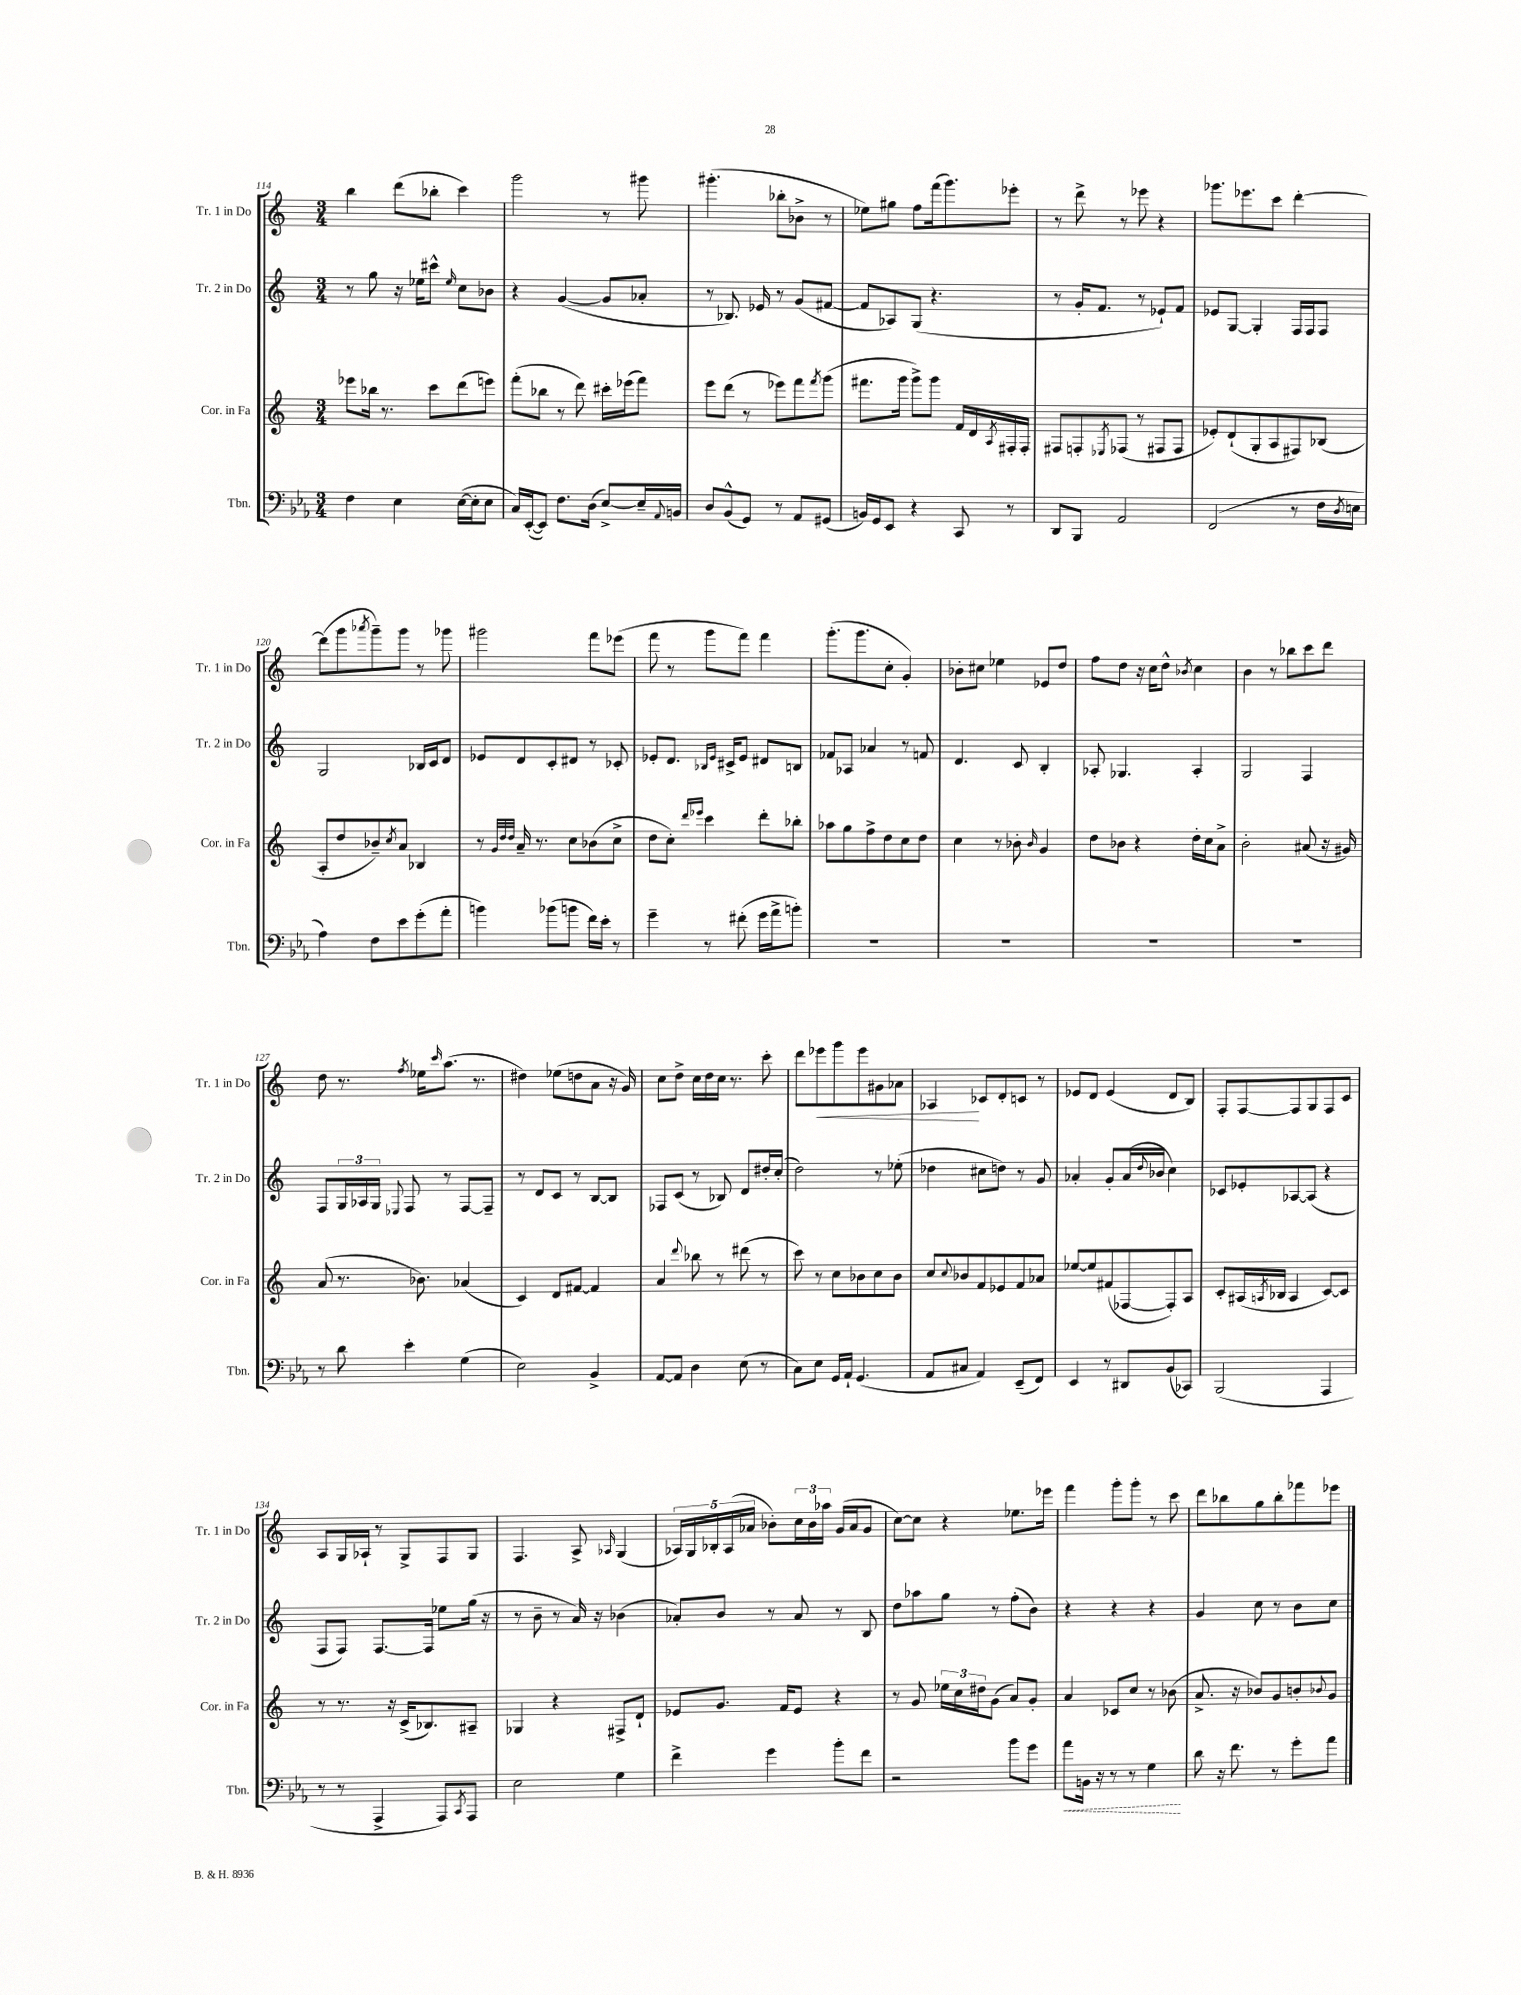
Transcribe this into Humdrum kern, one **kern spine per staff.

**kern	**dynam	**kern	**kern	**kern	**dynam
*part4	*part4	*part3	*part2	*part1	*part1
*staff4	*staff4	*staff3	*staff2	*staff1	*staff1
*I"Tbn.	*	*I"Cor. in Fa	*I"Tr. 2 in Do	*I"Tr. 1 in Do	*
*I'Tbn.	*	*I'Cor. in Fa	*I'Tr. 2 in Do	*I'Tr. 1 in Do	*
*clefF4	*	*clefG2	*clefG2	*clefG2	*
*k[b-e-a-]	*	*k[]	*k[]	*k[]	*
*M3/4	*	*M3/4	*M3/4	*M3/4	*
=114	=114	=114	=114	=114	=114
4F\	.	8eee-X\L	8r	4bb\	.
.	.	16bb-X\Jk	8gg\	.	.
.	.	8.r	.	.	.
4E-\	.	.	16r	(8ddd\L	.
.	.	.	16ee-X\KL	.	.
.	.	8ccc\L	8ccc#X^^\J	8bb-X'\J	.
.	.	.	16qqee-/	.	.
([16E-\LL	.	(8ddd\	8cc\L	4ccc\)	.
16E-'\J]	.	.	.	.	.
8E-\J	.	8eeen\J)	8b-X\J	.	.
=115	=115	=115	=115	=115	=115
16C/LL)	.	(8fff'\L	4r	2ggg\	.
([16EE-'/J	.	.	.	.	.
8EE-/J])	.	8bb-X\J	.	.	.
8.F\L	.	8r	([4g/	.	.
.	.	8ddd\)	.	.	.
(16D\Jk	.	.	.	.	.
[8E-^/L)	.	16ccc#X'\LL	8g/L]	8r	.
.	.	(16eee-X\J	.	.	.
16E-~/L]	.	8fff\J)	8a-X'/J	8ggg#X\	.
8qqAA-/	.	.	.	.	.
16BBn/JJ	.	.	.	.	.
=116	=116	=116	=116	=116	=116
8D/L	.	8eee\L	8r	(4.ggg#X'\	.
(8BB-^^/	.	(8ddd\J	8.B-X/)	.	.
8GG/J)	.	8r	.	.	.
.	.	.	16e-X/	.	.
8r	.	8eee-X\L)	8r	8bb-X'\L	.
8AA-/L	.	8fff\	(8g/L	8b-X^\J	.
.	.	8qfff/	.	.	.
(8GG#X/J	.	(8ggg\J	[8f#X/J	8r	.
=117	=117	=117	=117	=117	=117
16BBn/LL)	.	8.fff#X\L	8f#/L]	8ee-X\L)	.
16GG/J	.	.	.	.	.
8EE-/J	.	.	8A-X/)	8gg#X\J	.
.	.	16ggg\Jk	.	.	.
4r	.	8ggg^\L)	(8G/J	8ff\L	.
.	.	8ggg\J	4.r	(16fff\k	.
.	.	.	.	8.ggg\)	.
8CC/	.	16f/LL	.	.	.
.	.	16d/	.	.	.
.	.	8qA/	.	.	.
8r	.	16F#X'/	.	8eee-X'\J	.
.	.	16F#'/JJ	.	.	.
=118	=118	=118	=118	=118	=118
8DD/L	.	8F#X/L	8r	8r	.
8BBB-/J	.	8Fn'/	16g'/KL	8ddd^\	.
.	.	.	8.f/J	.	.
.	.	8qE-X/	.	.	.
2AA-/	.	(8F-X/J	.	8r	.
.	.	8r	8r	8eee-X\	.
.	.	8F#X/L	8e-X`/L)	4r	.
.	.	8F#/J	8f/J	.	.
=119	=119	=119	=119	=119	=119
(2FF/	.	8e-X'/L)	8e-X/L	8.ggg-X\L	.
.	.	(8d`/	[8G/J	.	.
.	.	.	.	8.eee-X\	.
.	.	8G'/	4G'/]	.	.
.	.	8A/	.	8ccc\J	.
8r	.	8F#X/)	16F/LL	[4ddd'\	.
.	.	.	16F/J	.	.
16F\LL	.	(8B-X/J	8F/J	.	.
8qD/	.	.	.	.	.
16En\JJ	.	.	.	.	.
!!LO:LB:g=z
=120	=120	=120	=120	=120	=120
4A-\)	.	8A'/L	2G/	(8ddd\L]	.
.	.	8dd/	.	8ggg\	.
.	.	.	.	8qaaa-X/	.
8F\L	.	8b-X~/)	.	8ggg~\)	.
.	.	8qcc/	.	.	.
8e-\	.	8a/J	.	8ggg\J	.
(8g'\	.	4B-X/	16B-X/LL	8r	.
.	.	.	16c/J	.	.
8a-'\J	.	.	8d/J	8ggg-X\	.
=121	=121	=121	=121	=121	=121
4bn\)	.	8r	8e-X/L	2ggg#X\	.
.	.	32qqg/LLL	.	.	.
.	.	32qqdd/	.	.	.
.	.	32qqdd/JJJ	.	.	.
.	.	16a~/	8d/	.	.
.	.	8.r	.	.	.
(8b-X\L	.	.	8c'/	.	.
8bn\J	.	8cc\L	8d#X/J	.	.
16f\LL)	.	(8b-X\	8r	8fff\L	.
16e-'\JJ	.	.	.	.	.
8r	.	8cc^\J	8c-X'/	(8eee-X\J	.
=122	=122	=122	=122	=122	=122
4g~\	.	8dd\L	8e-X'/L	8fff\	.
.	.	8cc'\J)	8.d/J	8r	.
.	.	16qqddd/LL	.	.	.
.	.	16qqeee-X/JJ	.	.	.
8r	.	4ccc\	.	8ggg\L	.
.	.	.	16qqB-X/LL	.	.
.	.	.	16qqe-/JJ	.	.
.	.	.	16c#X^/KL	.	.
(8f#X'\	.	.	8e-/J	8fff\J)	.
16g\LL	.	8ddd'\L	8d#X/L	4fff\	.
16a-^\J	.	.	.	.	.
8bn'\J)	.	8bb-X'\J	8Bn/J	.	.
=123	=123	=123	=123	=123	=123
2.r	.	8aa-X\L	8f-X/L	(8.ggg'\L	.
.	.	8gg\	8A-X/J	.	.
.	.	.	.	8.ggg\	.
.	.	8ff^\	4a-X/	.	.
.	.	8dd\	.	8cc'\J	.
.	.	8cc\	8r	4g'/)	.
.	.	8dd\J	8fn/	.	.
=124	=124	=124	=124	=124	=124
2.r	.	4cc\	4.d/	8b-X'\L	.
.	.	.	.	8cc#X\J	.
.	.	8r	.	4ee-X\	.
.	.	8b-X'\	8c/	.	.
.	.	16qqb-/	.	.	.
.	.	4g/	4B'/	8e-X/L	.
.	.	.	.	8dd/J	.
=125	=125	=125	=125	=125	=125
2.r	.	8dd\L	8A-X'/	8ff\L	.
.	.	8b-X\J	4.G-X/	8dd\J	.
.	.	4r	.	16r	.
.	.	.	.	16cc\KL	.
.	.	.	.	8dd^^\J	.
.	.	.	.	8qb-X/	.
.	.	16dd'\LL	4A-'/	4cc\	.
.	.	16cc\J	.	.	.
.	.	8a^\J	.	.	.
=126	=126	=126	=126	=126	=126
2.r	.	2b'\	2G/	4b\	.
.	.	.	.	8r	.
.	.	.	.	8bb-X\L	.
.	.	(8a#X/	4F/	8ccc\	.
.	.	16r	.	8ddd\J	.
.	.	16g#X/)	.	.	.
!!LO:LB:g=z
=127	=127	=127	=127	=127	=127
8r	.	(8a/	8F/L	8dd\	.
8d\	.	8.r	24G/L	8.r	.
.	.	.	24A-X/	.	.
.	.	.	24G/JJ	.	.
.	.	.	8qqE-X/	.	.
4e-'\	.	.	8F/	.	.
.	.	.	.	8qff/	.
.	.	8.b-X\)	.	16ee-X\KL	.
.	.	.	.	16qqccc/	.
.	.	.	8r	(8.aa\J	.
(4G\	.	(4a-X/	[8F/L	.	.
.	.	.	.	8.r	.
.	.	.	8F~/J]	.	.
=128	=128	=128	=128	=128	=128
2E-\)	.	4c/)	8r	4dd#X\)	.
.	.	.	8d/L	.	.
.	.	8d/L	8c/J	(8ee-X\L	.
.	.	[8f#X/J	8r	8ddn\	.
4BB-^/	.	4f#/]	[8B/L	8a\J	.
.	.	.	8B/J]	16r	.
.	.	.	.	16g/)	.
=129	=129	=129	=129	=129	=129
[8AA-/L	.	4a/	8F-X/L	8cc\L	.
8AA-/J]	.	.	(8c/J	8dd^\J	.
.	.	8qqddd/	.	.	.
4D\	.	8bb-X\	8r	16cc\LL	.
.	.	.	.	16dd\	.
.	.	8r	8B-X/)	16cc\JJ	.
.	.	.	.	8.r	.
(8E-\	.	(8ddd#X\	8d/L	.	.
8r	.	8r	16dd#X'/L	8ccc'\	.
.	.	.	(16cc'/JJ	.	.
=130	=130	=130	=130	=130	=130
8C\L)	.	8ccc\)	2dd\)	8ddd\L	.
!	!	!	!	!	!LO:HP:b
8E-\J	.	8r	.	8eee-X\	<
16GG/LL	.	8cc\L	.	8ggg\	.
16AA-`/JJ	.	.	.	.	.
(4.GG/	.	8b-X\	.	8eee-\	.
.	.	8cc\	8r	8g#X\	.
.	.	8b-\J	(8ee-X'\	8a-X\J	.
=131	=131	=131	=131	=131	=131
8AA-/L	.	8cc/L	4dd-X\	4A-X/	.
.	.	8qqcc/	.	.	.
8C#X/J	.	8b-X/	.	.	.
4AA-/)	.	8f/	8cc#X\L	8c-X/L	[
.	.	8e-X/	8ddn\J)	8d'/	.
(8EE-~/L	.	8f/	8r	8cn/J	.
8FF/J)	.	8a-X/J	8g/	8r	.
=132	=132	=132	=132	=132	=132
4EE-/	.	[8ee-X/L	4a-X'/	8e-X/L	.
.	.	8ee-/]	.	8d/J	.
8r	.	(8f#X/	8g'/L	(4e-/	.
8DD#X/L	.	[8F-X/	(16a-/L	.	.
.	.	.	8qqdd/	.	.
.	.	.	16b-X/JJ	.	.
(8BB-/	.	8F-'/])	4cc\)	8d/L	.
8CC-X/J)	.	8A/J	.	8B/J)	.
=133	=133	=133	=133	=133	=133
(2BBB-/	.	8c'/L	8c-X/L	8F'/L	.
.	.	(16A#X/L	8e-X'/	[8F/	.
.	.	8qAn/	.	.	.
.	.	16B-X/JJ	.	.	.
.	.	4A/	[8A-X/	8F/]	.
.	.	.	(8A-/J]	8G/	.
4AAA-/	.	[8c/L)	4r	8F/	.
.	.	8c/J]	.	8c/J	.
!!LO:LB:g=z
=134	=134	=134	=134	=134	=134
8r	.	8r	8F/L	8A/L	.
8r	.	8.r	8F/J)	16G/L	.
.	.	.	.	16A-X`/JJ	.
4AAA-^/	.	.	[8.F/L	8r	.
.	.	16r	.	.	.
.	.	(16c^/KL	.	8G^/L	.
.	.	8.B-X/)	16F/Jk]	.	.
8AAA-/L)	.	.	8ee-X\L	8F/	.
8qCC/	.	.	.	.	.
8AAA-/J	.	8A#X~/J	(16gg\Jk	8G/J	.
.	.	.	16r	.	.
=135	=135	=135	=135	=135	=135
2E-\	.	4G-X/	8r	4.F/	.
.	.	.	8b~\	.	.
.	.	4r	8r	.	.
.	.	.	16a/)	8A^/	.
.	.	.	16r	.	.
.	.	.	.	16qqA-X/	.
4G\	.	8F#X^/L	(4b-X\	(4G/	.
.	.	8d`/J	.	.	.
=136	=136	=136	=136	=136	=136
4f^\	.	8e-X/L	8a-X'/L)	20A-X/LL)	.
.	.	.	.	20G/	.
.	.	.	.	20B-X'/	.
.	.	8.g/J	8b/J	.	.
.	.	.	.	(20A-/	.
.	.	.	.	20a-X/JJ	.
4g\	.	.	8r	8b-X'\L)	.
.	.	16f/KL	.	.	.
.	.	8e-/J	8a-/	24cc\L	.
.	.	.	.	24b-\	.
.	.	.	.	24aa-X\JJ	.
8b-'\L	.	4r	8r	(16g/LL	.
.	.	.	.	16a-/J	.
8f\J	.	.	8B/	8g/J	.
=137	=137	=137	=137	=137	=137
2r	.	8r	8dd\L	[8cc\L)	.
.	.	8g/	8aa-X\	8cc\J]	.
.	.	24ee-X\LL	8gg\J	4r	.
.	.	24cc\	.	.	.
.	.	24dd#X\J	.	.	.
.	.	(8g\J	8r	.	.
8b-\L	.	8a/L)	(8ff'\L	8.ee-X\L	.
8g\J	.	8g'/J	8b\J)	.	.
.	.	.	.	16eee-X\Jk	.
=138	=138	=138	=138	=138	=138
!	!LO:HP:b	!	!	!	!
8a-\L	<	4a/	4r	4fff\	.
16BBn\Jk	.	.	.	.	.
16r	.	.	.	.	.
8r	.	8c-X/L	4r	8ggg'\L	.
8r	.	8cc/J	.	8ggg'\J	.
4G\	.	8r	4r	8r	.
.	.	(8b-X\	.	8ccc\	.
.	[	.	.	.	.
=139	=139	=139	=139	=139	=139
8d\	.	8.a^/	4g/	8ddd\L	.
16r	.	.	.	8bb-X\	.
8.f\	.	16r	.	.	.
.	.	8b-X/L)	8cc\	8gg\	.
8r	.	8g/	8r	8bb-'\	.
8g'\L	.	8bn'/	8b\L	8fff-X\	.
.	.	8qqb-X/	.	.	.
8a-\J	.	8g/J	8cc\J	8eee-X\J	.
==	==	==	==	==	==
*-	*-	*-	*-	*-	*-
